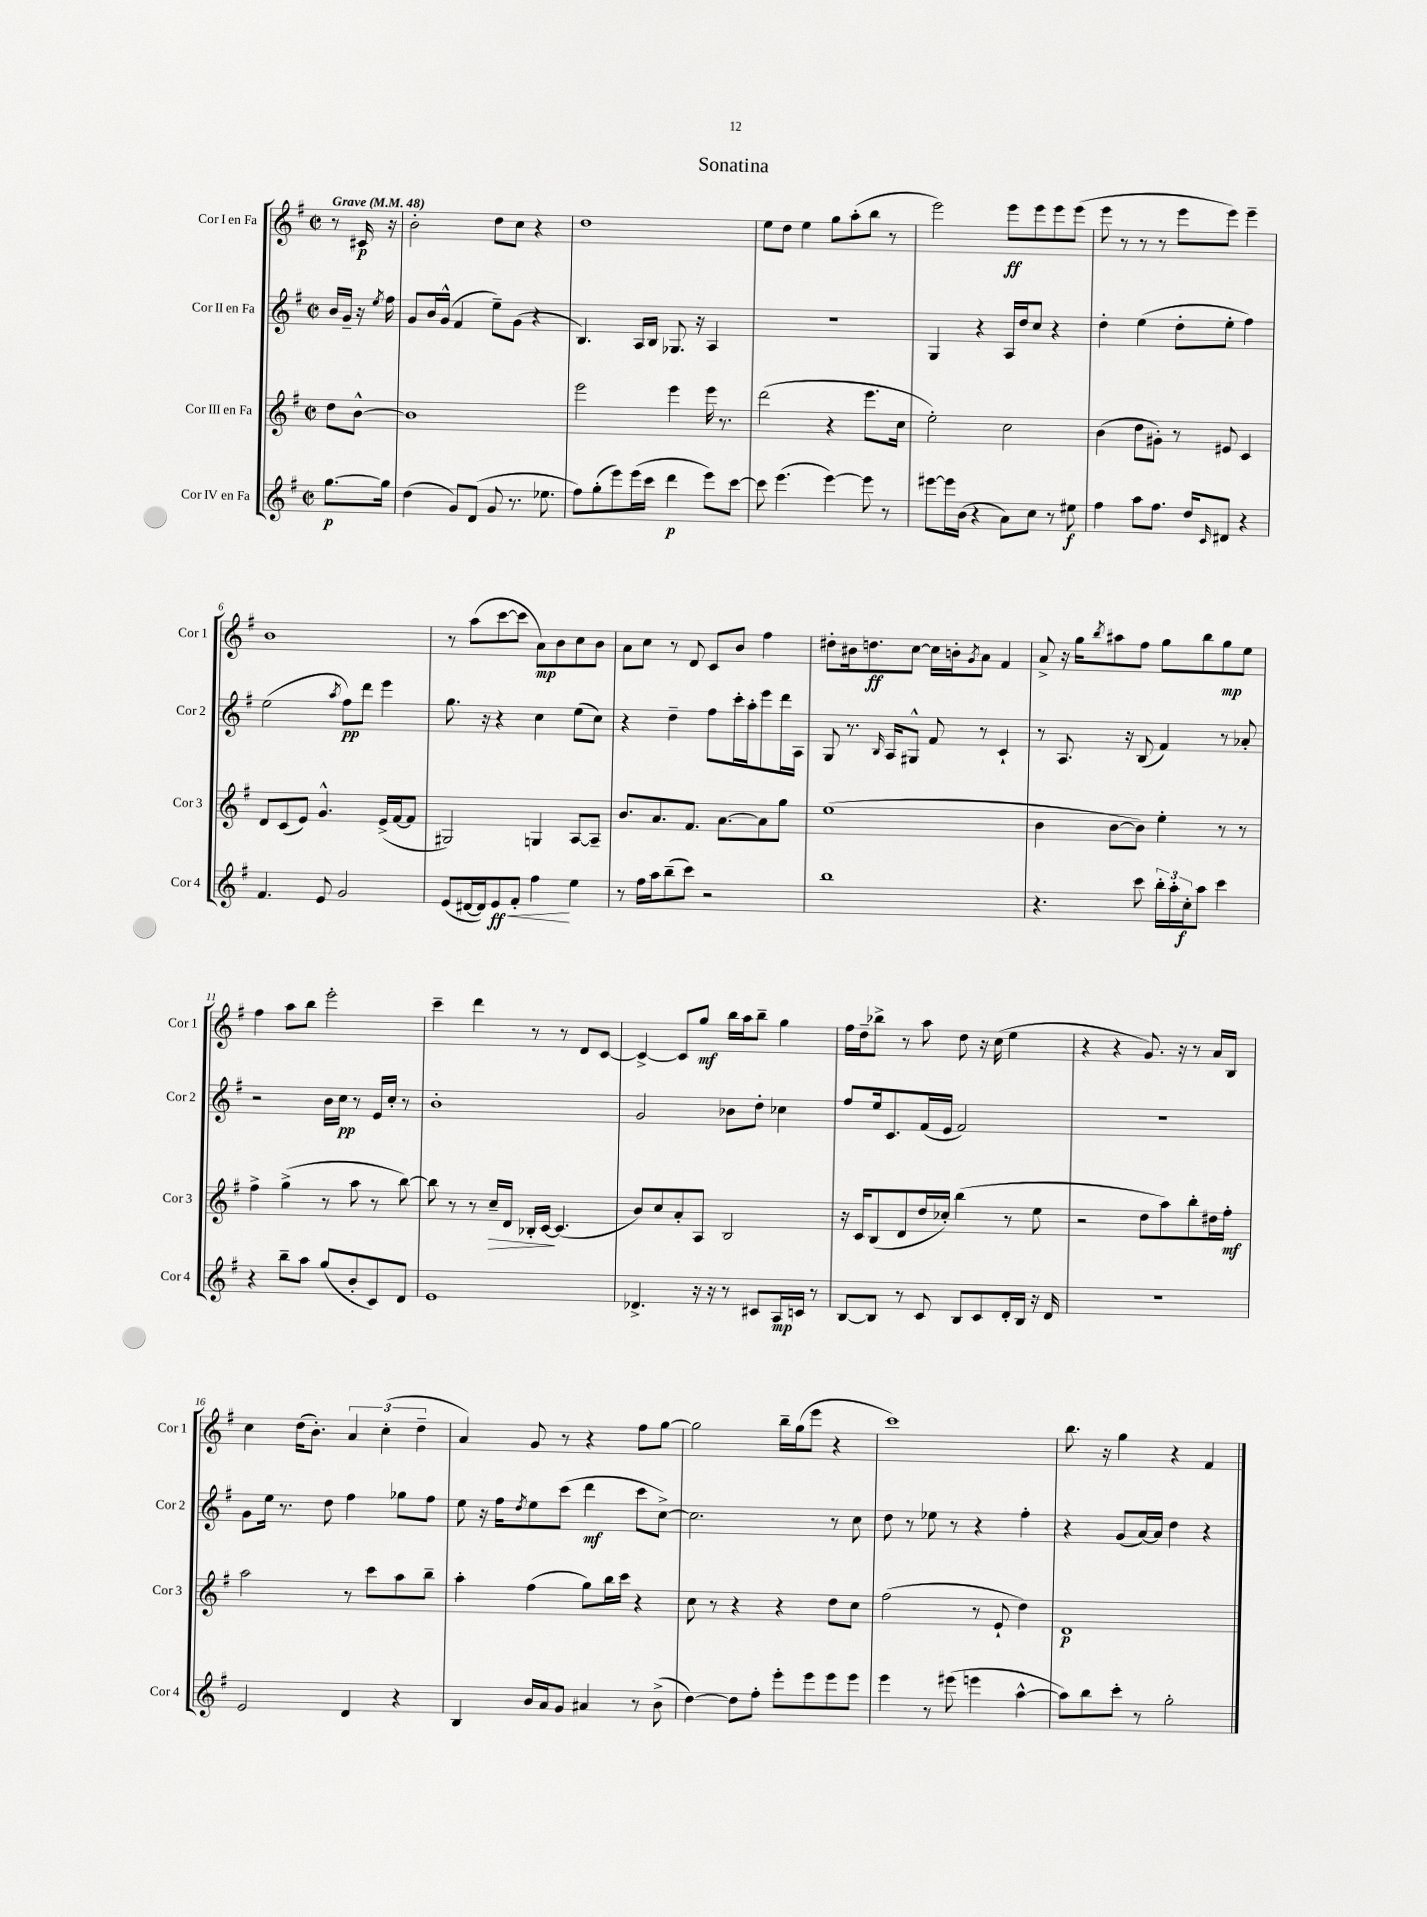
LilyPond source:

\header { title = "Sonatina" }
<<
\new StaffGroup <<
\new Staff = "s0" \with { instrumentName = "Cor I en Fa" shortInstrumentName = "Cor 1" } {
    \clef treble \key g \major \defaultTimeSignature \time 2/2 \partial 4 \tempo "Grave" 4 = 48
    r8 cis'16\p r16 |
    b'2-. d''8 c''8 r4 |
    d''1 |
    e''8 d''8 e''4 g''8 a''8-.( b''8 r8 |
    e'''2) e'''8\ff e'''8 e'''8 e'''8( |
    e'''8 r8 r8 r8 e'''8 e'''8) e'''4-- |
    b'1 |
    r8 a''8( c'''8~ c'''8 a'8\mp) b'8 c''8 b'8 |
    a'8 c''8 r8 d'8 c'8 b'8 fis''4 |
    dis''8-. bis'16 d''8.\ff c''8~ c''16 b'16-. \acciaccatura { g'8 } a'8 fis'4 |
    a'8-> r16 g''16 \acciaccatura { b''8 } ais''8 fis''8 g''8 b''8 g''8\mp e''8 |
    fis''4 a''8 b''8 e'''2-. |
    c'''4-- d'''4 r8 r8 d'8 c'8~ |
    c'4~-> c'8 g''8\mf b''16 a''16 b''8-- g''4 |
    fis''16 d''16-- bes''8-> r8 a''8 d''8 r16 c''16( e''4 |
    r4 r4 g'8.) r16 r8 a'16 b16 |
    c''4 d''16( b'8.-.) \tuplet 3/2 { a'4 c''4-.( d''4-- } |
    a'4) g'8 r8 r4 fis''8 g''8~ |
    g''2 b''16-- g''16( e'''8 r4 |
    c'''1) |
    b''8. r16 g''4 r4 fis'4 \bar "|." |
}
\new Staff = "s1" \with { instrumentName = "Cor II en Fa" shortInstrumentName = "Cor 2" } {
    \clef treble \key g \major \defaultTimeSignature \time 2/2 \partial 4
    b'16 g'16-- r16 \acciaccatura { e''8 } fis''16 |
    g'8 b'16 g'16-^( fis'4 e''8--) g'8( r4 |
    b4.) a16 b16 ges8. r16 a4 |
    R1 |
    g4 r4 a16 d''16 c''8 r4 |
    d''4-. e''4( d''8-. e''8-. fis''4) |
    e''2( \acciaccatura { a''8 } fis''8\pp) d'''8 e'''4 |
    g''8. r16 r4 c''4 e''8( c''8) |
    r4 d''4-- fis''8 c'''16-. a''16-. e'''8 d'''16 a16 |
    g8 r8. \grace { b16 } a16 gis8-^ fis'8 r8 c'4-! |
    r8 a8. r16 b8( fis'4) r8 aes'8-. |
    r2 b'16 c''16\pp r8 e'16 c''16-. r8 |
    b'1-. |
    g'2 bes'8 d''8-. ces''4 |
    fis''8 e''16 c'8. fis'16( e'16 fis'2) |
    R1 |
    g'8 e''16 r8. d''8 fis''4 ges''8 fis''8 |
    e''8 r16 fis''16 \acciaccatura { d''8 } e''8 c'''8( d'''4\mf c'''8 c''8~->) |
    c''2. r8 c''8 |
    d''8 r8 ees''8 r8 r4 fis''4-. |
    r4 g'8( a'16~) a'16 d''4 r4 \bar "|." |
}
\new Staff = "s2" \with { instrumentName = "Cor III en Fa" shortInstrumentName = "Cor 3" } {
    \clef treble \key g \major \defaultTimeSignature \time 2/2 \partial 4
    d''8 b'8~-^ |
    b'1 |
    e'''2 e'''4 e'''16 r8. |
    d'''2( r4 e'''8. c''16 |
    e''2-.) c''2 |
    b'4( d''8 gis'8-.) r8 eis'8 c'4 |
    d'8 c'8( e'8) g'4.-^ e'16->( fis'16~ fis'8 |
    gis2) g4 a8~ a8-- |
    b'8. a'8. fis'8. a'8.~ a'8 g''8 |
    e''1( |
    b'4 b'8~ b'8) e''4-. r8 r8 |
    fis''4-> g''4->( r8 a''8 r8 b''8~) |
    b''8 r8 r8 c''16--\> d'16 bes16-. c'16~\! c'4.( |
    b'8) c''8 a'8-. a8 b2 |
    r16 c'16 b8( d'8 d''16 ces''16-.) b''4( r8 e''8 |
    r2 d''8 a''8) b''8-. dis''16 fis''16-.\mf |
    a''2 r8 c'''8 a''8 b''8-- |
    a''4-. fis''4( g''8) b''16 c'''16 r4 |
    c''8 r8 r4 r4 d''8 c''8 |
    fis''2( r8 e'8-! d''4) |
    d'1\p \bar "|." |
}
\new Staff = "s3" \with { instrumentName = "Cor IV en Fa" shortInstrumentName = "Cor 4" } {
    \clef treble \key g \major \defaultTimeSignature \time 2/2 \partial 4
    g''8.~\p g''16 |
    d''4( g'8) d'8( g'8 r8. ees''8. |
    fis''8) g''8-.( e'''8) e'''16( c'''16 d'''4\p e'''8) c'''8~ |
    c'''8 e'''4.( e'''4~) e'''8 r8 |
    eis'''8~ eis'''16 b'16( r4 a'8) c''8 r8 eis''8\f |
    fis''4 a''8 fis''8. d''16 \grace { c'16 } dis'8 r4 |
    fis'4. e'8 g'2 |
    e'8( dis'16~ dis'16) e'8\ff\< fis'8-. fis''4\! e''4 |
    r8 fis''16 a''16 b''8--( c'''8) r2 |
    b''1 |
    r4. c'''8 \tuplet 3/2 { b''16-. a''16-. c''16-.\f } a''8 c'''4 |
    r4 b''8-- a''8 g''8( b'8-. c'8) d'8 |
    e'1 |
    des'4.-> r16 r16 r8 cis'8 a16\mp c'16 r8 |
    b8~ b8 r8 c'8 b8 c'8 d'16-. b16 r16 d'16 |
    R1 |
    e'2 d'4 r4 |
    b4 b'16 a'16 g'8 ais'4 r8 b'8->( |
    d''4~) d''8 fis''8-. e'''8-. e'''8 e'''8 e'''8 |
    e'''4 r8 eis'''8( e'''4 a''4~-^ |
    a''8) b''8 c'''8-. r8 g''2-. \bar "|." |
}
>>
>>
